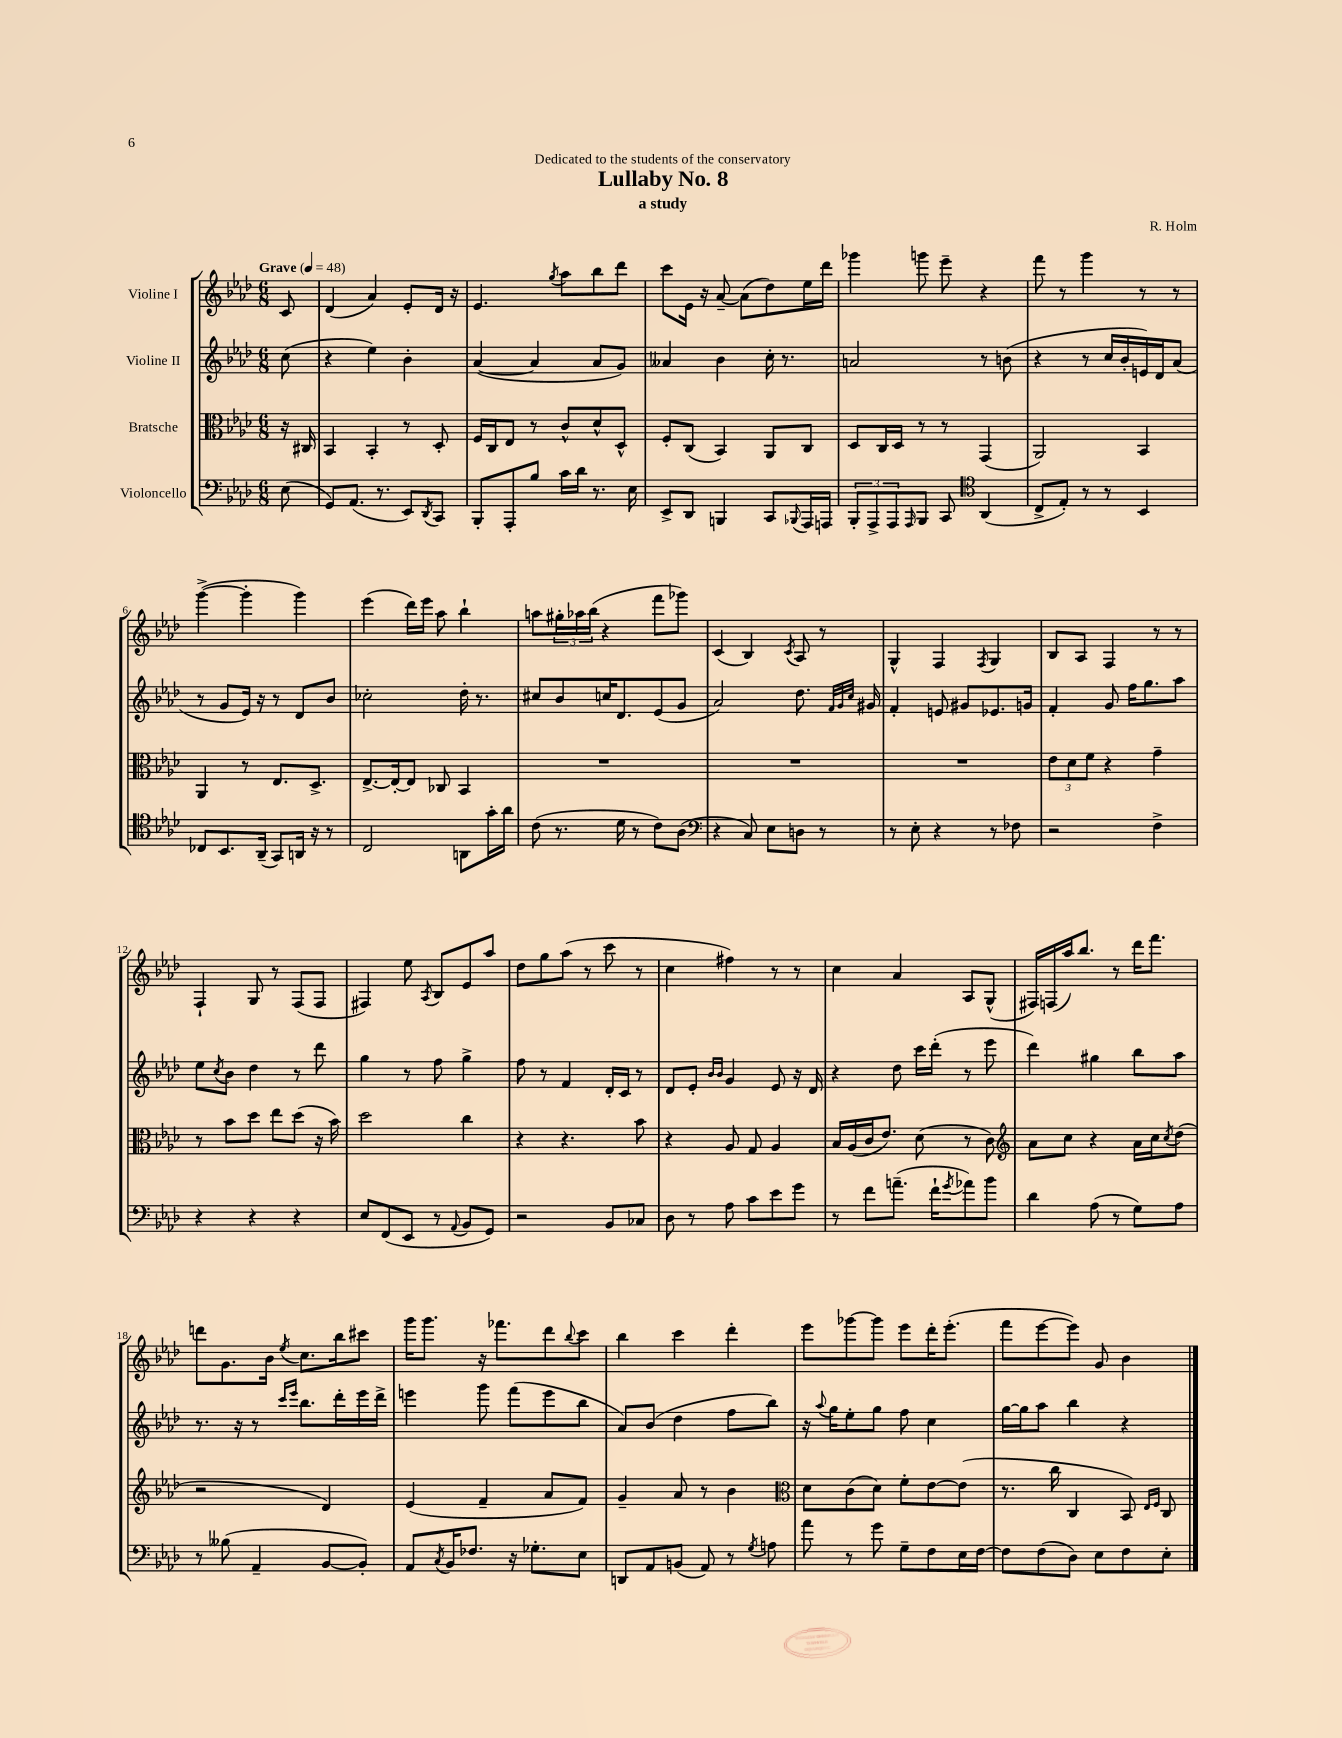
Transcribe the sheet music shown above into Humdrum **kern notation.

**kern	**kern	**kern	**kern
*staff4	*staff3	*staff2	*staff1
*clefF4	*clefC3	*clefG2	*clefG2
*k[b-e-a-d-]	*k[b-e-a-d-]	*k[b-e-a-d-]	*k[b-e-a-d-]
*M6/8	*M6/8	*M6/8	*M6/8
*MM48	*MM48	*MM48	*MM48
(8E-	16r	(8cc	8c
.	16C#	.	.
=	=	=	=
8GG)	4BB-	4r	(4d-
(8.AA-	.	.	.
.	4BB-'	4ee-)	4a-)
8.r	.	.	.
8EE-)	8r	4b-'	8e-'
8qDD-	.	.	.
8CC	8D-'	.	16d-
.	.	.	16r
=	=	=	=
8BBB-'	16F	([4a-	4.e-
.	16C	.	.
8AAA-'	8E-	.	.
8B-	8r	4a-]	.
.	.	.	8qgg
16c	8c^^	.	8aa-
16d-	.	.	.
8.r	8d-^^	8a-	8bb-
.	8D-^^	8g)	8ddd-
16E-	.	.	.
=	=	=	=
8EE-^	8F'	4a--	8ccc
8DD-	(8C	.	16e-
.	.	.	16r
4BBB	4BB-)	4b-	[8a-~
.	.	.	(8a-]
8CC	8AA-	16cc'	8dd-)
.	.	8.r	.
8qqBBB-	.	.	.
16AAA-	8C	.	16ee-
16AAA	.	.	16ddd-
=	=	=	=
12BBB-'	8D-	2a	4ggg-
12AAA-^	.	.	.
.	16C	.	.
12AAA-	.	.	.
.	16D-	.	.
16qqAAA-	.	.	.
8BBB-	8r	.	8ggg
8CC	8r	.	8eee-~
*clefC4	*	*	*
(4AA-	(4GG	8r	4r
.	.	(8b	.
=	=	=	=
8C^	2AA-)	4r	8fff
8E-')	.	.	8r
8r	.	8r	4ggg
8r	.	16cc	.
.	.	16b-'	.
4BB-	4BB-	16e)	8r
.	.	16d-	.
.	.	(8a-	8r
=	=	=	=
8C-	4AA-	8r	([4ggg^
8.BB-	.	8g	.
.	8r	16e-)	4ggg']
(16AA-~	.	16r	.
8GG)	8.E-	8r	.
16AA	.	8d-	4ggg)
16r	8.D-^	.	.
8r	.	8b-	.
=	=	=	=
2C	[8.E-^	2cc-'	(4eee-
.	16E-'_	.	.
.	8E-]	.	16ddd-)
.	.	.	16eee-
.	8C-	.	8aa-
8AA	4BB-	16dd-'	4bb-`
.	.	8.r	.
16g'	.	.	.
16a-	.	.	.
=	=	=	=
(8c	2.r	8cc#	8aa
8.r	.	8b-	24gg#'
.	.	.	24aa-
.	.	.	(24bb-
.	.	16cc	4r
16d-	.	8.d-	.
8r	.	.	.
8c)	.	(8e-	8fff
(8A-	.	8g	8ggg-)
=	=	=	=
*clefF4	*	*	*
4r	2.r	2a-)	(4c
8C)	.	.	4B-)
8E-	.	.	.
.	.	.	8qc
8D	.	8.dd-	8A-
8r	.	.	8r
.	.	32qqf	.
.	.	32qqg	.
.	.	32qqcc	.
.	.	16g#	.
=	=	=	=
8r	2.r	4f'	4G^^
8E-'	.	.	.
4r	.	8e	4F
.	.	8g#	.
.	.	.	8qF
8r	.	8.e-	4G
8F-	.	.	.
.	.	16g	.
=	=	=	=
2r	12e-	4f'	8B-
.	12d-	.	.
.	.	.	8A-
.	12f	.	.
.	4r	8g	4F
.	.	16ff	.
.	.	8.gg	.
4F^	4g~	.	8r
.	.	8aa-	8r
=	=	=	=
4r	8r	8ee-	4F`
.	.	8qcc	.
.	8b-	8b-	.
4r	8dd-	4dd-	8G
.	8ee-	.	8r
4r	(8dd-	8r	(8F
.	16r	8ddd-	8F
.	16b-)	.	.
=	=	=	=
8E-	2dd-	4gg	4F#)
(8FF	.	.	.
8EE-	.	8r	8ee-
.	.	.	8qA-
8r	.	8ff	8B-
8qqAA-	.	.	.
8BB-	4cc	4gg^	8e-
8GG)	.	.	8aa-
=	=	=	=
2r	4r	8ff	8dd-
.	.	8r	8gg
.	4.r	4f	(8aa-
.	.	.	8r
8BB-	.	16d-'	8ccc
.	.	16c	.
8C-	8b-	8r	8r
=	=	=	=
8D-	4r	8d-	4cc
8r	.	8e-'	.
.	.	16qqb-	.
.	.	16qqb-	.
8A-	8A-	4g	4ff#)
8c	8G	.	.
8e-	4A-	8e-	8r
8g	.	16r	8r
.	.	16d-	.
=	=	=	=
8r	16B-	4r	4cc
.	(16A-	.	.
8f	16c	.	.
.	8.e-)	.	.
(8.a~	.	8dd-	4a-
.	(8d-	16ccc	.
16f`	.	(16ddd-'	.
8qg	.	.	.
8a-)	8r	8r	8A-
8b-	8c)	8eee-	(8G^^
=	=	=	=
*	*clefG2	*	*
4d-	8a-	4ddd-)	16F#)
.	.	.	(16F
.	8cc	.	16aa-)
.	.	.	8.bb-
(8A-	4r	4gg#	.
8r	.	.	8r
8G)	16a-	8bb-	16ddd-
.	16cc	.	8.fff
.	8qcc	.	.
8A-	(8dd-	8aa-	.
=	=	=	=
8r	2r	8.r	8ddd
(8B--	.	.	8.g
.	.	16r	.
4AA-~	.	8r	.
.	.	.	16b-
.	.	16qqccc	.
.	.	16qqeee-	8qee-
.	.	8.bb-	8.cc
[8BB-	4d-)	.	.
.	.	16ddd-'	16bb-
8BB-'])	.	16eee-	8ccc#
.	.	16ddd-^	.
=	=	=	=
8AA-	(4e-	4eee	16ggg
.	.	.	8.ggg
8qC	.	.	.
16BB-	.	.	.
8.F-	.	.	.
.	4f~	8ggg	16r
.	.	.	8.fff-
16r	.	(8fff	.
8.G-'	.	.	.
.	8a-	8eee	8ddd-
.	.	.	8qqbb-
8E-	8f)	8bb-	8ccc
=	=	=	=
8DD	4g~	8a-)	4bb-
8AA-	.	(8b-	.
(8BB	8a-	4dd-	4ccc
8AA-)	8r	.	.
8r	4b-	8ff	4ddd-'
8qG	.	.	.
8A	.	8bb-)	.
=	=	=	=
*	*clefC3	*	*
8a-	8d-	16r	8eee-
.	.	8qqaa-	.
.	.	16gg	.
8r	(8c	8ee-'	[8ggg-
8g	8d-)	8gg	8ggg-]
8G~	8f'	8ff	8eee-
8F	[8e-	4cc	16ddd-'
.	.	.	(8.eee-'
16E-	(8e-]	.	.
[16F	.	.	.
=	=	=	=
8F]	8.r	[16gg	8fff
.	.	16gg]	.
(8F	.	8aa-	[8eee-
.	16cc	.	.
8D-)	4C	4bb-	8eee-])
8E-	.	.	8g
8F	8BB-)	4r	4b-
.	16qqE-	.	.
.	16qqF	.	.
8E-'	8C	.	.
==	==	==	==
*-	*-	*-	*-
